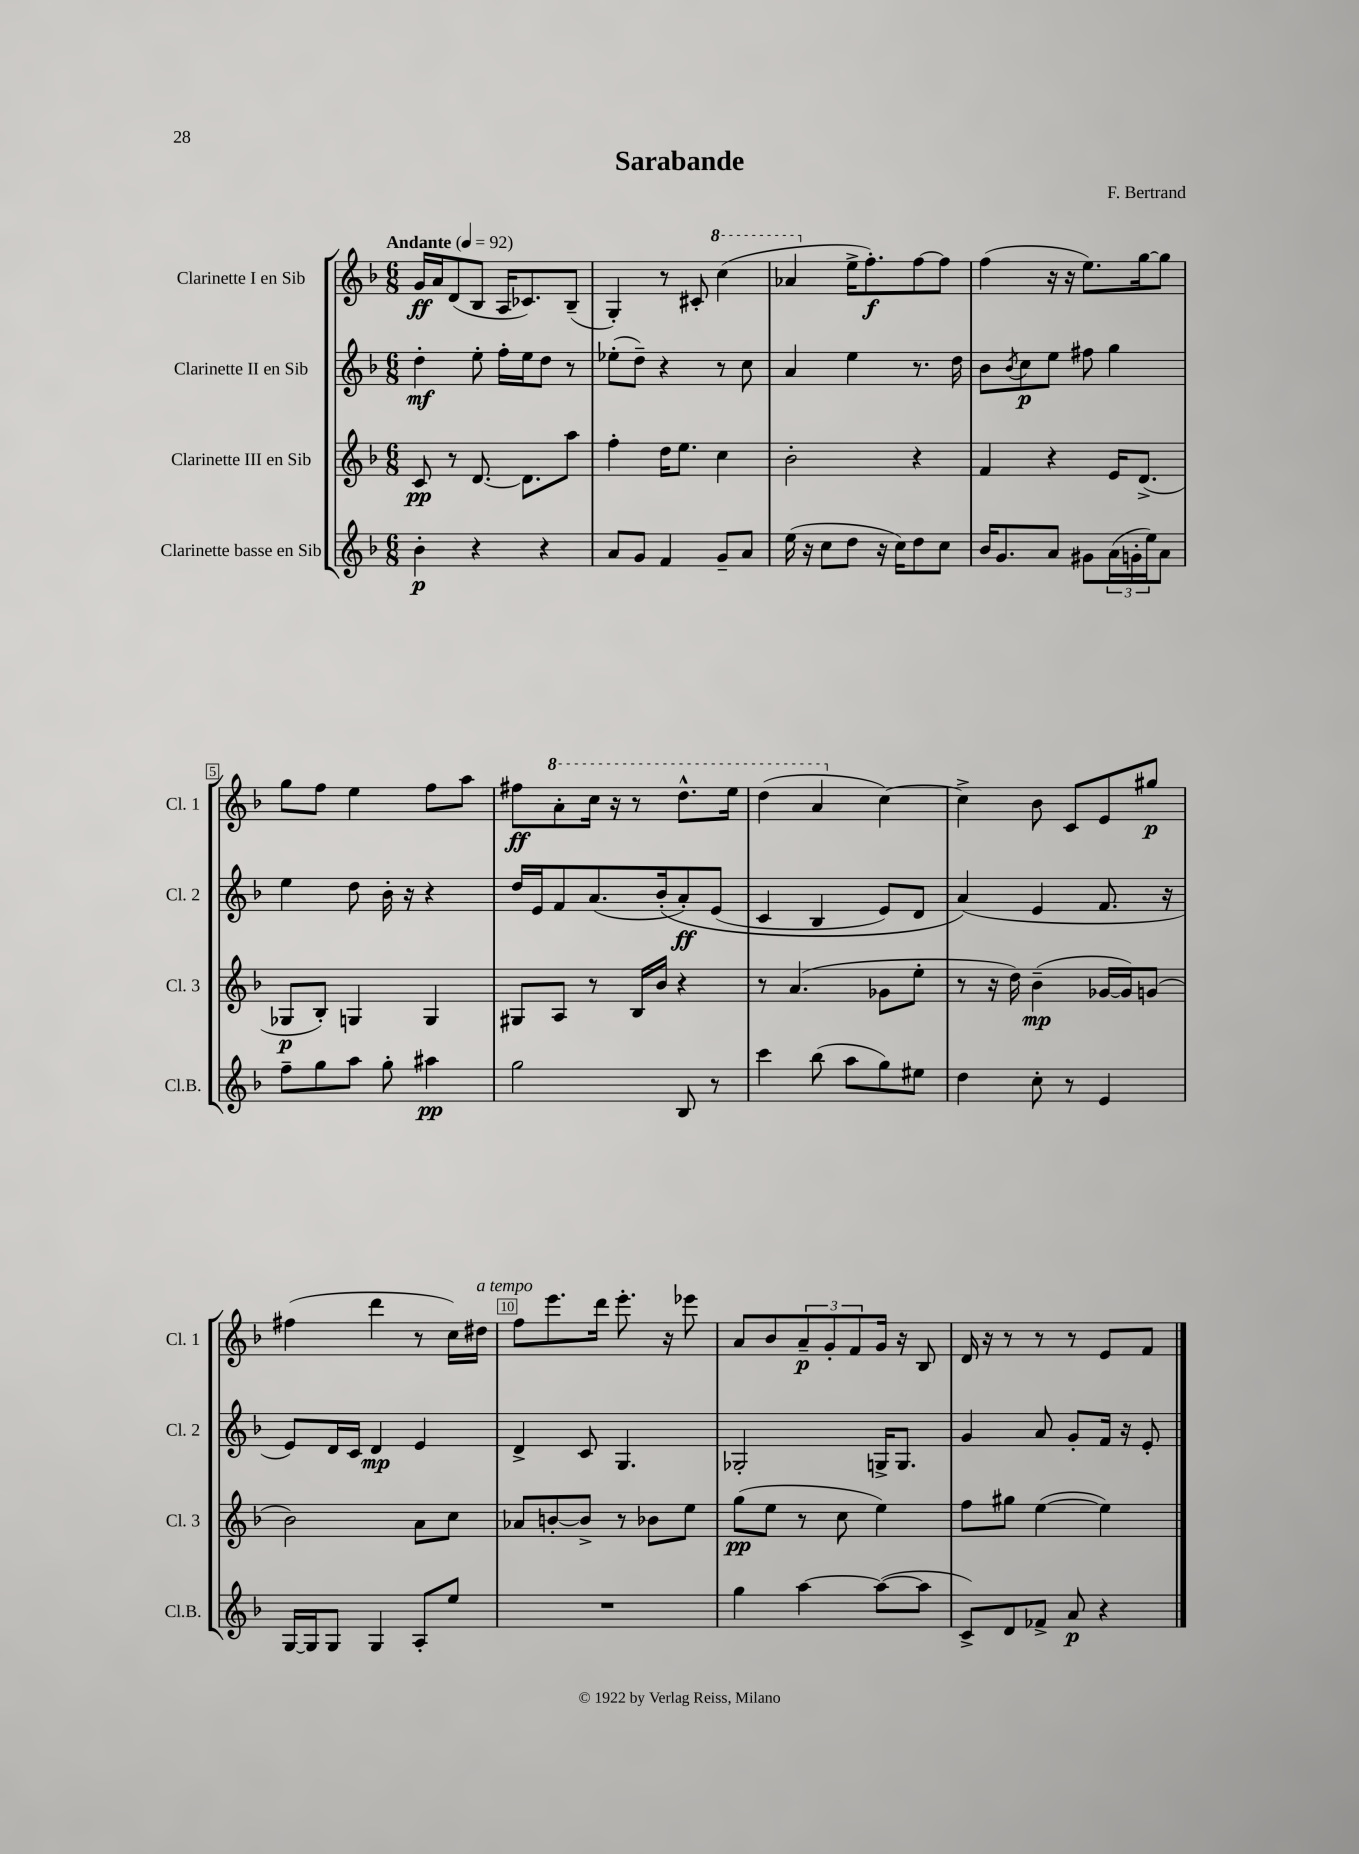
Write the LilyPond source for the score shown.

\header { title = "Sarabande" composer = "F. Bertrand" }
<<
\new StaffGroup <<
\new Staff = "s0" \with { instrumentName = "Clarinette I en Sib" shortInstrumentName = "Cl. 1" } {
    \clef treble \key f \major \numericTimeSignature \time 6/8 \tempo "Andante" 4 = 92
    g'16\ff a'16 d'8( bes8 a16 ces'8.) bes8--( |
    g4-.) r8 cis'8-. \ottava #1 c'''4( |
    aes''4 \ottava #0 e''16-> f''8.-.\f) f''8~ f''8 |
    f''4( r16 r16 e''8.) g''16~ g''8 |
    g''8 f''8 e''4 f''8 a''8 |
    fis''8\ff \ottava #1 a''8-. c'''16 r16 r8 d'''8.-^ e'''16 |
    d'''4( a''4 \ottava #0 c''4~) |
    c''4-> bes'8 c'8 e'8 gis''8\p |
    fis''4( d'''4 r8 c''16) dis''16^\markup { \italic "a tempo" } |
    f''8 e'''8. d'''16 e'''8.-. r16 ees'''8 |
    a'8 bes'8 \tuplet 3/2 { a'8--\p g'8-. f'8 } g'16 r16 bes8 |
    d'16 r16 r8 r8 r8 e'8 f'8 \bar "|." |
}
\new Staff = "s1" \with { instrumentName = "Clarinette II en Sib" shortInstrumentName = "Cl. 2" } {
    \clef treble \key f \major \numericTimeSignature \time 6/8
    d''4-.\mf e''8-. f''16-. e''16 d''8 r8 |
    ees''8-.( d''8--) r4 r8 c''8 |
    a'4 e''4 r8. d''16 |
    bes'8 \acciaccatura { bes'8 } c''8\p e''8 fis''8 g''4 |
    e''4 d''8 bes'16-. r16 r4 |
    d''16 e'16 f'8 a'8.( bes'16-.\( a'8-.\ff) e'8( |
    c'4 bes4 e'8) d'8 |
    a'4(\) e'4 f'8. r16 |
    e'8) d'16 c'16 d'4\mp e'4 |
    d'4-> c'8 g4. |
    ges2-. g16-> g8. |
    g'4 a'8 g'8-. f'16 r16 e'8-. \bar "|." |
}
\new Staff = "s2" \with { instrumentName = "Clarinette III en Sib" shortInstrumentName = "Cl. 3" } {
    \clef treble \key f \major \numericTimeSignature \time 6/8
    c'8\pp r8 d'8.~ d'8. a''8 |
    f''4-. d''16 e''8. c''4 |
    bes'2-. r4 |
    f'4 r4 e'16 d'8.->( |
    ges8\p bes8-.) g4 g4 |
    gis8 a8 r8 bes16 bes'16 r4 |
    r8 a'4.( ges'8 e''8-. |
    r8 r16 d''16) bes'4--\mp( ges'16~ ges'16) g'8( |
    bes'2) a'8 c''8 |
    aes'8 b'8~-. b'8-> r8 bes'8 e''8 |
    g''8\pp( e''8 r8 c''8 e''4) |
    f''8 gis''8 e''4~( e''4) \bar "|." |
}
\new Staff = "s3" \with { instrumentName = "Clarinette basse en Sib" shortInstrumentName = "Cl.B." } {
    \clef treble \key f \major \numericTimeSignature \time 6/8
    bes'4-.\p r4 r4 |
    a'8 g'8 f'4 g'8-- a'8 |
    e''16( r16 c''8 d''8 r16 c''16) d''8 c''8 |
    bes'16 g'8. a'8 gis'8 \tuplet 3/2 { a'16( g'16-. e''16) } a'8 |
    f''8-- g''8 a''8 g''8-. ais''4\pp |
    g''2 bes8 r8 |
    c'''4 bes''8( a''8 g''8) eis''8 |
    d''4 c''8-. r8 e'4 |
    g16~ g16 g8 g4 a8-. e''8 |
    R2. |
    g''4 a''4~ a''8~( a''8 |
    c'8->) d'8 fes'8-> a'8\p r4 \bar "|." |
}
>>
>>
\layout { \context { \Score \override BarNumber.break-visibility = ##(#f #t #t) barNumberVisibility = #(every-nth-bar-number-visible 5) \override BarNumber.stencil = #(make-stencil-boxer 0.1 0.3 ly:text-interface::print) } }
